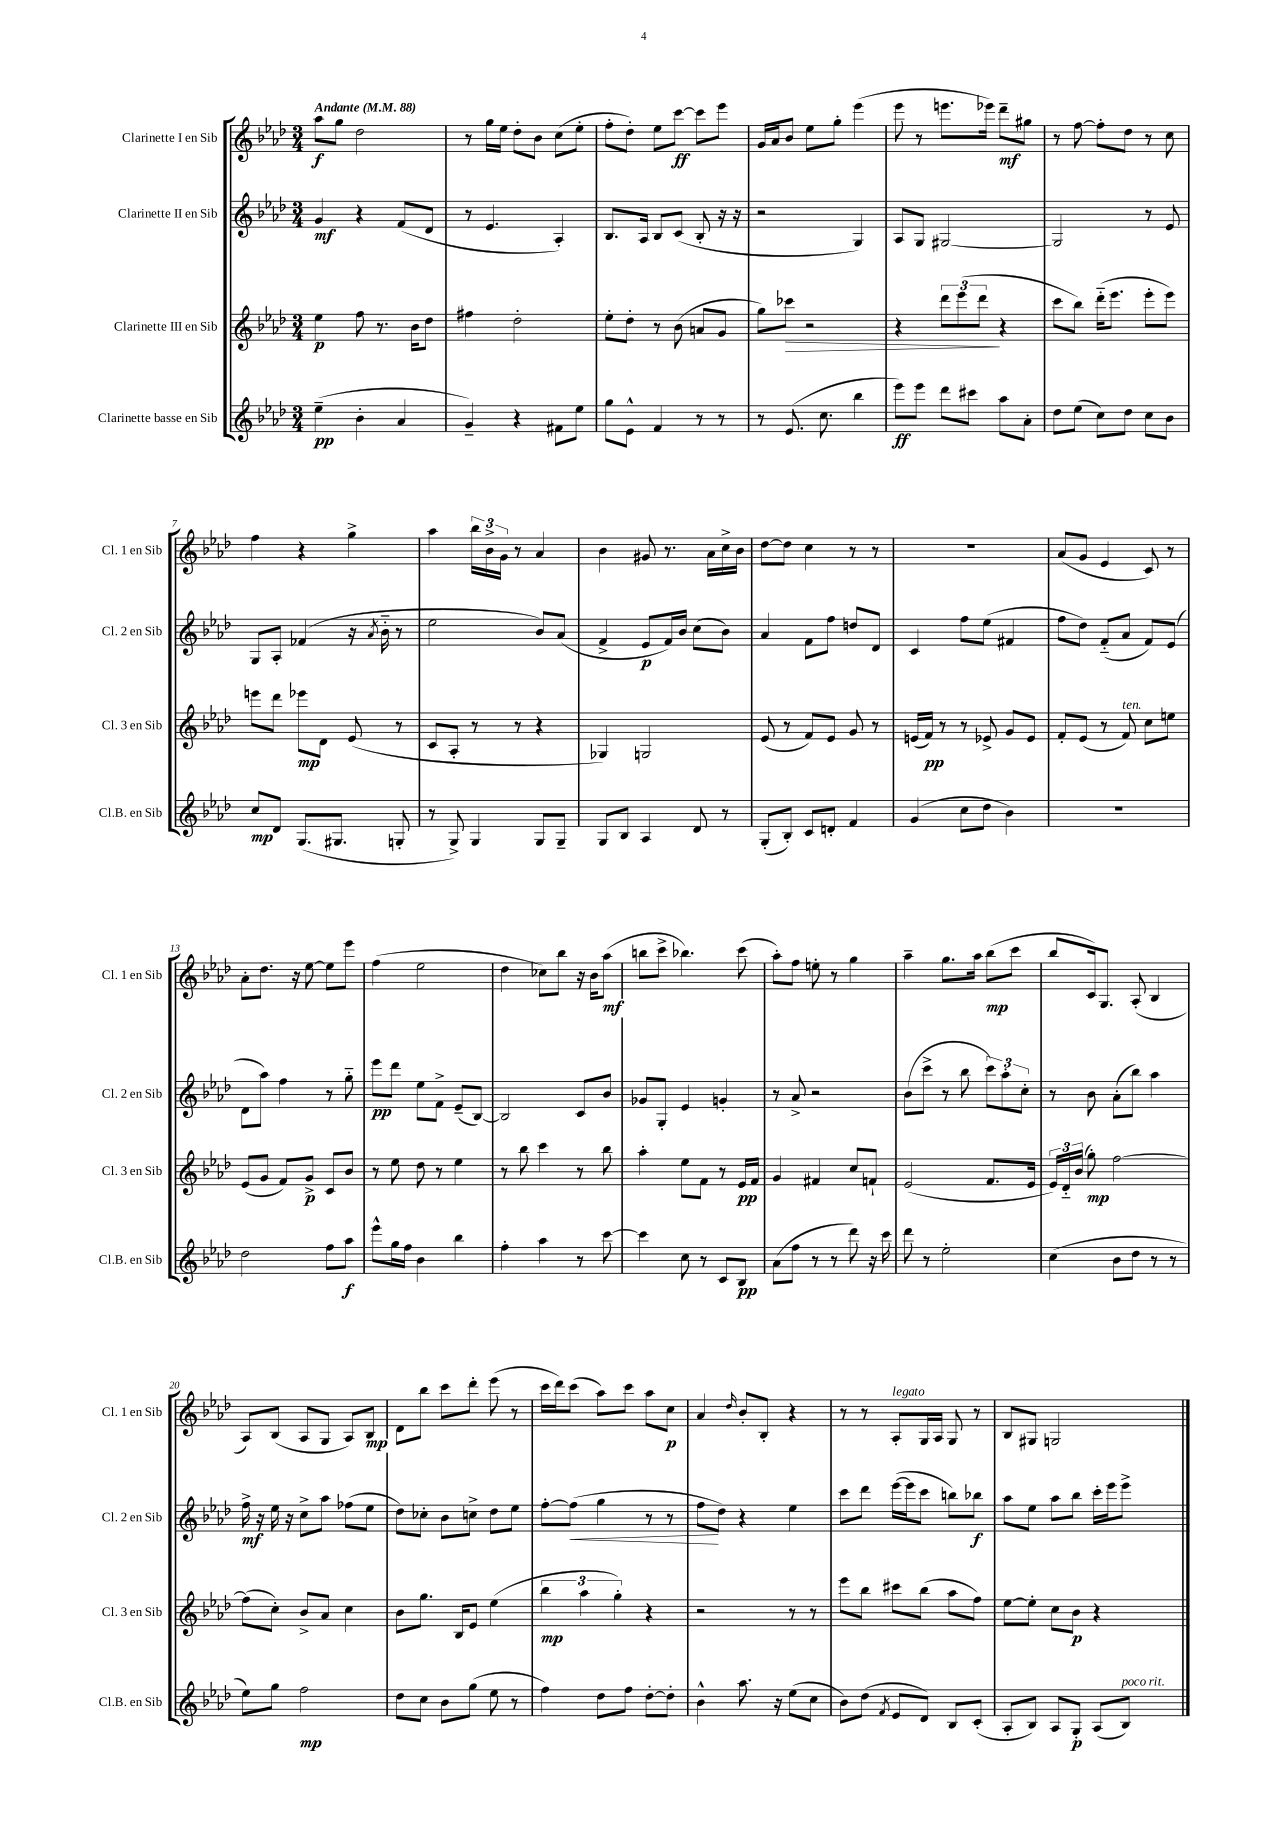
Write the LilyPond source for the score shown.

<<
\new StaffGroup <<
\new Staff = "s0" \with { instrumentName = "Clarinette I en Sib" shortInstrumentName = "Cl. 1 en Sib" } {
    \clef treble \key aes \major \numericTimeSignature \time 3/4 \tempo "Andante" 4 = 88
    \autoBeamOff aes''8[\f g''8] des''2 |
    r8 g''16[ ees''16] des''8[-. bes'8] c''8[( ees''8]-. |
    f''8[-. des''8]-.) ees''8[ c'''8]~\ff c'''8[ ees'''8] |
    g'16[ aes'16 bes'8] ees''8[ g''8]-. ees'''4( |
    ees'''8 r8 e'''8.[ ees'''16]) des'''8[--\mf gis''8] |
    r8 f''8~ f''8[-. des''8] r8 c''8 |
    f''4 r4 g''4-> |
    aes''4 \tuplet 3/2 { bes''16[ bes'16-> g'16] } r8 aes'4 |
    bes'4 gis'8 r8. aes'16[ c''16-> bes'16] |
    des''8[~ des''8] c''4 r8 r8 |
    R2. |
    aes'8[( g'8] ees'4 c'8) r8 |
    aes'8[-. des''8.] r16 ees''8~ ees''8[ ees'''8] |
    f''4( ees''2 |
    des''4 ces''8[) bes''8] r16 bes'16[ aes''8]\mf( |
    b''8[ c'''8]-> bes''4.) c'''8( |
    aes''8[-.) f''8] e''8-. r8 g''4 |
    aes''4-- g''8.[ aes''16] bes''8[\mp( c'''8] |
    bes''8[ c'16) g8.] aes8-.( bes4 |
    aes8[) bes8]( aes8[ g8] aes8[) bes8]\mp |
    des'8[ bes''8] c'''8[ des'''8]-. ees'''8( r8 |
    c'''16[ des'''16) c'''8]( aes''8[) c'''8] aes''8[ c''8]\p |
    aes'4 \grace { des''16 } bes'8[-. bes8]-. r4 |
    r8 r8 aes8[-.^\markup { \italic "legato" } g16 aes16] g8 r8 |
    bes8[ gis8] g2 \bar "|." |
}
\new Staff = "s1" \with { instrumentName = "Clarinette II en Sib" shortInstrumentName = "Cl. 2 en Sib" } {
    \clef treble \key aes \major \numericTimeSignature \time 3/4
    \autoBeamOff g'4\mf r4 f'8[( des'8] |
    r8 ees'4. aes4-.) |
    bes8.[ aes16] bes8[ c'8]( bes8-. r16 r16 |
    r2 g4) |
    aes8[ g8] gis2~ |
    gis2 r8 ees'8 |
    g8[ aes8]-. fes'4( r16 \acciaccatura { aes'8 } bes'16-_ r8 |
    ees''2 bes'8[) aes'8]( |
    f'4-> ees'8[\p f'16) bes'16] c''8[( bes'8]) |
    aes'4 f'8[ f''8] d''8[ des'8] |
    c'4 f''8[ ees''8]( fis'4 |
    f''8[ des''8]) f'8[-_( aes'8] f'8[) ees'8]( |
    des'8[ aes''8]) f''4 r8 g''8-_ |
    ees'''8[\pp des'''8] ees''8[ f'8]-> ees'8[--( bes8]~) |
    bes2 c'8[ bes'8] |
    ges'8[ g8]-. ees'4 g'4-. |
    r8 aes'8-> r2 |
    bes'8[( c'''8]-> r8 bes''8 \tuplet 3/2 { c'''8[) aes''8-. c''8]-. } |
    r8 bes'8 aes'8[-.( bes''8]) aes''4 |
    f''16->\mf r16 ees''16 r16 c''8[-> aes''8] fes''8[( ees''8] |
    des''8[) ces''8]-. bes'8[ c''8]-> des''8[ ees''8] |
    f''8[~-. f''8]\<( g''4 r8 r8 |
    f''8[\! des''8]) r4 ees''4 |
    c'''8[ des'''8] ees'''16[~( ees'''16 c'''8] b''8[) bes''8]\f |
    aes''8[ ees''8] aes''8[ bes''8] c'''16[-. ees'''16 ees'''8]-> \bar "|." |
}
\new Staff = "s2" \with { instrumentName = "Clarinette III en Sib" shortInstrumentName = "Cl. 3 en Sib" } {
    \clef treble \key aes \major \numericTimeSignature \time 3/4
    \autoBeamOff ees''4\p f''8 r8. bes'16[ des''8] |
    fis''4 des''2-. |
    ees''8[-. des''8]-. r8 bes'8( a'8[ g'8] |
    g''8[) ces'''8]\> r2 |
    r4 \tuplet 3/2 { des'''8[ ees'''8( des'''8]\! } r4 |
    c'''8[ bes''8]) des'''16[-_( ees'''8.] ees'''8[-. ees'''8]) |
    e'''8[ des'''8] ees'''8[\mp des'8] ees'8( r8 |
    c'8[ aes8]-. r8 r8 r4 |
    ges4) g2 |
    ees'8( r8 f'8[) ees'8] g'8 r8 |
    e'16[( f'16]\pp) r8 r8 ees'8-> g'8[ ees'8] |
    f'8[-. ees'8]( r8 f'8^\markup { \italic "ten." }) c''8[ e''8] |
    ees'8[( g'8] f'8[) g'8]->\p c'8[ bes'8] |
    r8 ees''8 des''8 r8 ees''4 |
    r8 bes''8 c'''4 r8 bes''8 |
    aes''4-. ees''8[ f'8] r8 ees'16[\pp f'16] |
    g'4 fis'4 c''8[ f'8]-! |
    ees'2( f'8.[ ees'16] |
    \tuplet 3/2 { ees'16[) des'16-_ bes'16]( } g''8-.\mp) f''2~ |
    f''8[( c''8]-.) bes'8[-> aes'8] c''4 |
    bes'8[ g''8.] bes16[ ees'8] ees''4( |
    \tuplet 3/2 { bes''4\mp aes''4 g''4-.) } r4 |
    r2 r8 r8 |
    ees'''8[ bes''8] cis'''8[ bes''8]( aes''8[ f''8]) |
    ees''8[~ ees''8]-. c''8[ bes'8]\p r4 \bar "|." |
}
\new Staff = "s3" \with { instrumentName = "Clarinette basse en Sib" shortInstrumentName = "Cl.B. en Sib" } {
    \clef treble \key aes \major \numericTimeSignature \time 3/4
    \autoBeamOff ees''4--\pp( bes'4-. aes'4 |
    g'4--) r4 fis'8[ ees''8] |
    g''8[ ees'8]-^ f'4 r8 r8 |
    r8 ees'8.( c''8. bes''4 |
    ees'''8[\ff) ees'''8] des'''8[ cis'''8] aes''8[ aes'8]-. |
    des''8[ ees''8]( c''8[) des''8] c''8[ bes'8] |
    c''8[\mp des'8] g8.[( gis8.] g8-. |
    r8 g8->) g4 g8[ g8]-- |
    g8[ bes8] aes4 des'8 r8 |
    g8[-.( bes8]-.) c'8[ d'8]-. f'4 |
    g'4( c''8[ des''8] bes'4) |
    R2. |
    des''2 f''8[ aes''8]\f |
    ees'''8[-^ g''16 f''16] bes'4 bes''4 |
    f''4-. aes''4 r8 c'''8~ |
    c'''4 c''8 r8 c'8[ bes8]\pp |
    aes'8[( f''8] r8 r8 des'''8) r16 c'''16 |
    des'''8 r8 ees''2-. |
    c''4( bes'8[ des''8] r8 r8 |
    ees''8[) g''8] f''2\mp |
    des''8[ c''8] bes'8[ g''8]( ees''8 r8 |
    f''4) des''8[ f''8] des''8[~-. des''8]-. |
    bes'4-^ aes''8. r16 ees''8[( c''8] |
    bes'8[) des''8]( \acciaccatura { f'8 } ees'8[ des'8]) bes8[ c'8]-.( |
    aes8[-. bes8]) aes8[ g8]-.\p aes8[( bes8]^\markup { \italic "poco rit." }) \bar "|." |
}
>>
>>
